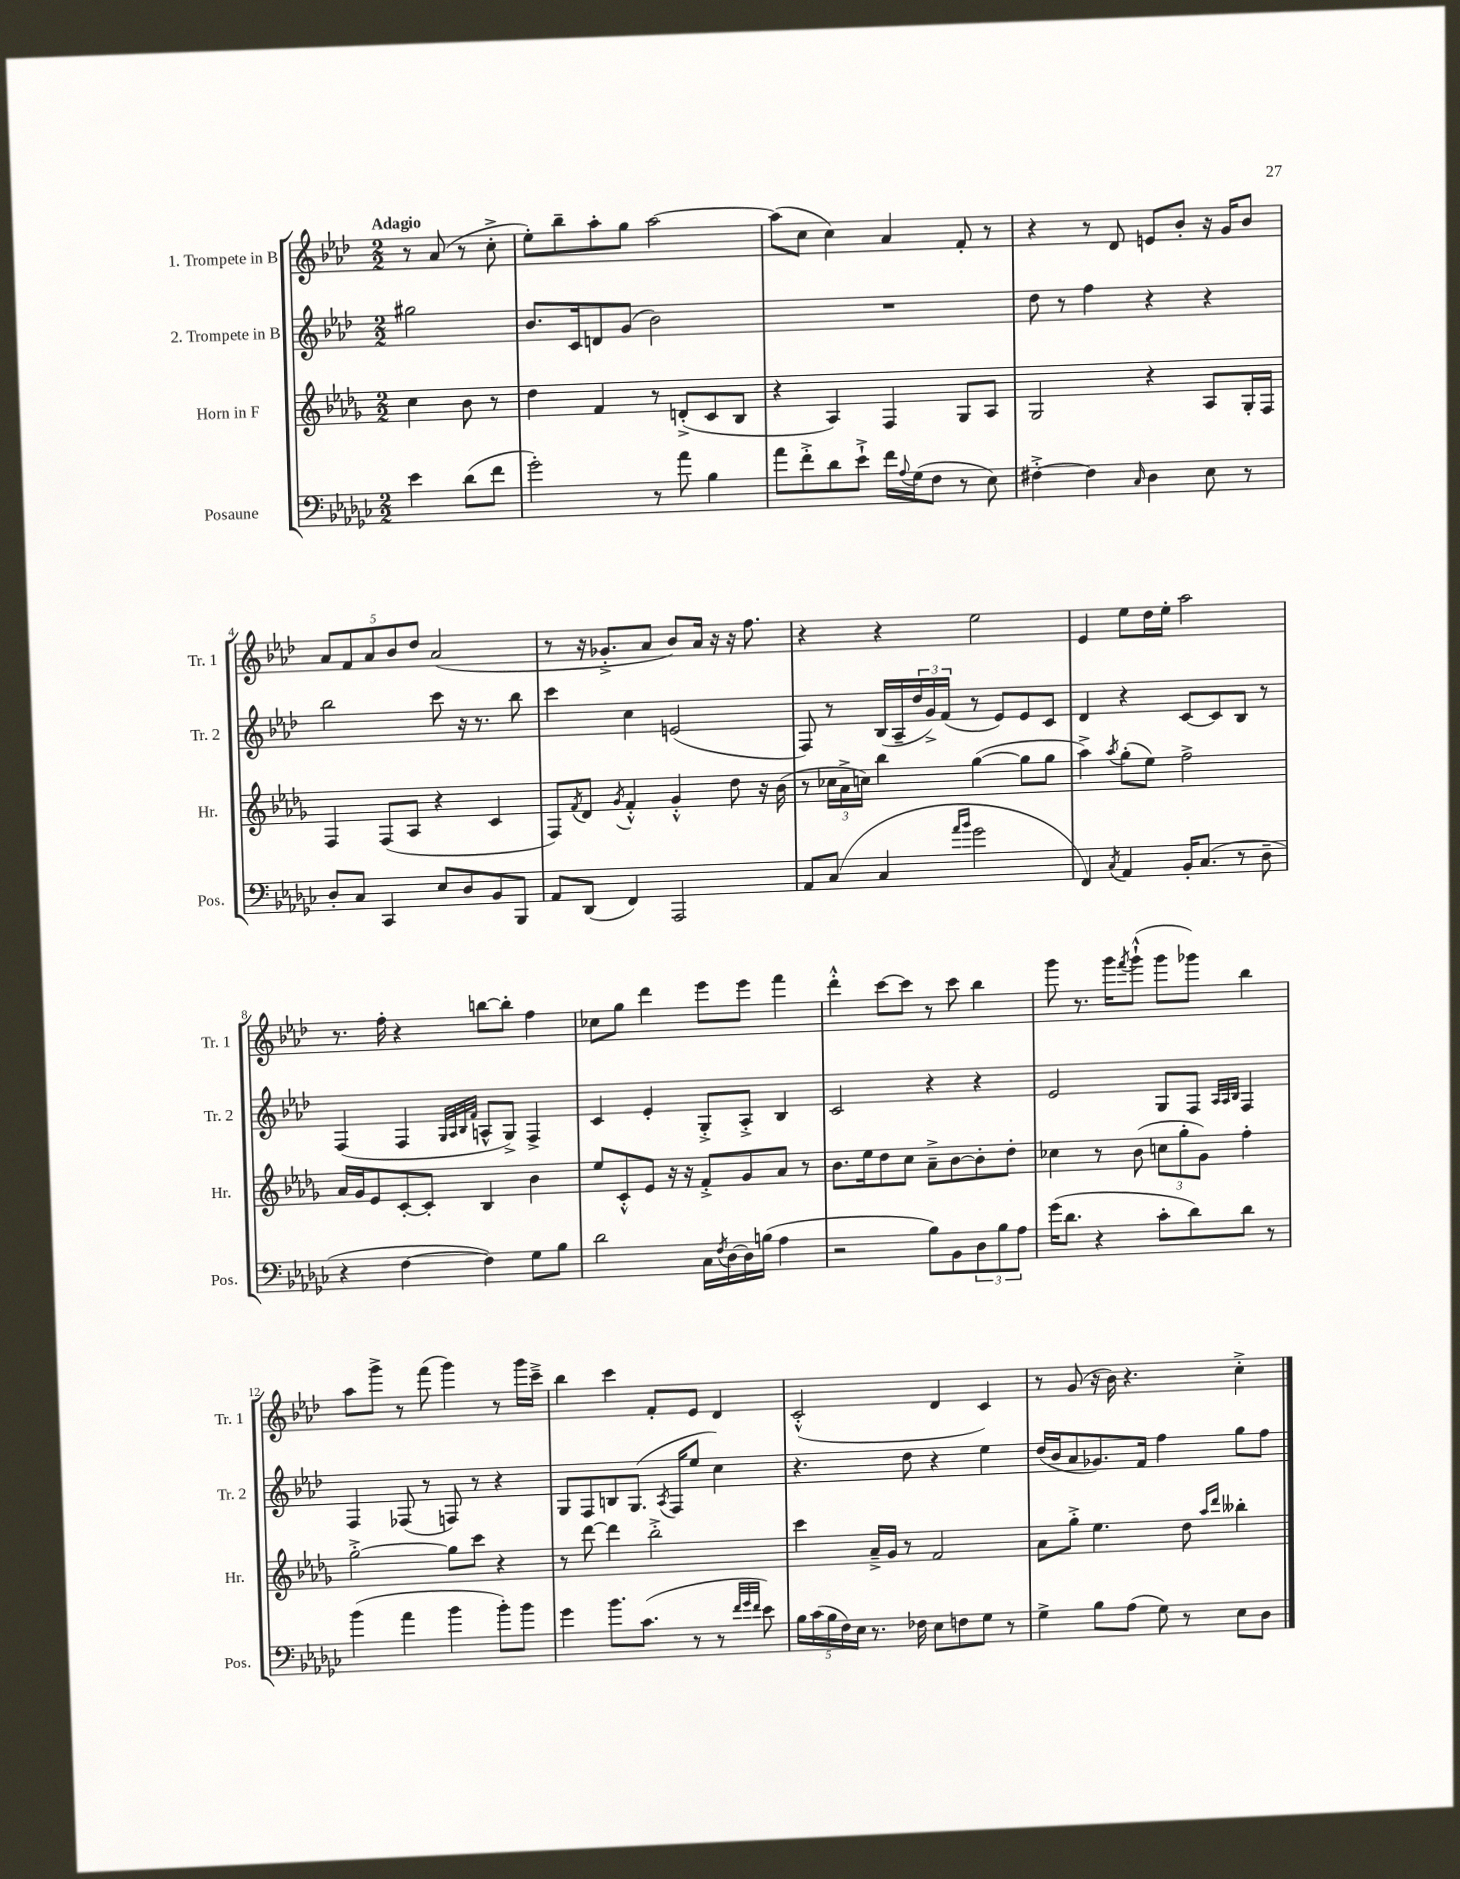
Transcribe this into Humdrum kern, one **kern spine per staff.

**kern	**kern	**kern	**kern
*staff4	*staff3	*staff2	*staff1
*clefF4	*clefG2	*clefG2	*clefG2
*k[b-e-a-d-g-c-]	*k[b-e-a-d-g-]	*k[b-e-a-d-]	*k[b-e-a-d-]
*M2/2	*M2/2	*M2/2	*M2/2
4e-\	4cc\	2gg#\	8r
.	.	.	(8a-/
(8d-\L	8b-\	.	8r
8f\J	8r	.	8cc'^\
=	=	=	=
2g-'\)	4dd-\	8.b-/L	8ee-'\L)
.	.	.	8bb-~\
.	.	16c/k	.
.	4f/	8d/	8aa-'\
.	.	(8g/J	8gg\J
8r	8r	2b-\)	[2aa-\
8a-\	(8d'^/L	.	.
4B-\	8c/	.	.
.	8B-/J	.	.
=	=	=	=
8a-\L	4r	1r	(8aa-\]L
8f'^\	.	.	8cc\J
8d-\	4A-/)	.	4cc\)
8e-`^\J	.	.	.
16f\LL	4F/	.	4a-/
8qqA-/	.	.	.
(16G-\J	.	.	.
8F\J	.	.	.
8r	8G-/L	.	8f'/
8E-\)	8A-/J	.	8r
=	=	=	=
[4F#'^\	2G-/	8dd-\	4r
.	.	8r	.
4F#\]	.	4ff\	8r
.	.	.	8d-/
16qqC-/	.	.	.
4D-\	4r	4r	8e/L
.	.	.	8b-'/J
8E-\	8A-/L	4r	16r
.	.	.	16g/LK
8r	16G-'/L	.	8b-/J
.	16F/JJ	.	.
=	=	=	=
8D-'/L	4F/	2bb-\	10a-/L
.	.	.	10f/
8C-/J	.	.	.
.	.	.	10a-/
4CC-/	(8F/L	.	.
.	.	.	10b-/
.	8A-/J	.	.
.	.	.	10dd-/J
8E-/L	4r	8ccc\	(2a-/
8D-/	.	16r	.
.	.	8.r	.
8BB-/	4c/	.	.
8BBB-/J	.	8bb-\	.
=	=	=	=
8AA-/L	8F/L)	4ccc\	8r
.	8qf/	.	.
(8DD-/J	8d-/J	.	16r
.	.	.	8.g-'^/L
.	8qg-/	.	.
4FF/)	4f'^^/	4cc\	.
.	.	.	8a-/J
2AAA-/	4g-'^^/	(2e/	8b-/L)
.	.	.	16a-/Jk
.	.	.	16r
.	8dd-\	.	16r
.	.	.	8.ff\
.	16r	.	.
.	(16b-\	.	.
=	=	=	=
8AA-/L	8r	8F/)	4r
(8C-/J	24cc-\LL	8r	.
.	24a-^\	.	.
.	24cc\JJ)	.	.
4C-/	4bb-\	(16B-/LL	4r
.	.	16A-~/	.
.	.	24dd-/	.
.	.	24g^/)	.
.	.	(24f/JJ	.
16qqa-/LL	.	.	.
16qqb-/JJ	.	.	.
2g-\	([4gg-\	8r	2ee-\
.	.	8e-/L)	.
.	8gg-\]L	8e-/	.
.	8gg-\J	8c/J	.
=	=	=	=
4FF/)	4aa-^\)	4d-/	4e-/
8qC-/	8qaa-/	.	.
4AA-/	(8gg-'\L	4r	8ee-\L
.	8ee-\J)	.	16dd-\L
.	.	.	16ee-'\JJ
16BB-'/LK	2ff^\	[8c/L	2aa-\
(8.C-/J	.	.	.
.	.	8c/]	.
8r	.	8B-/J	.
8D-~\	.	8r	.
=	=	=	=
4r	16a-/LL	(4F/	8.r
.	16g-/J	.	.
.	8e-/	.	.
.	.	.	16ff'\
[4F\	[8c'/	4F/	4r
.	8c'/]J	.	.
.	.	32qqG/LLL	.
.	.	32qqA-/	.
.	.	32qqB-/	.
.	.	32qqf/JJJ	.
4F\])	4B-/	8A^^/L	[8bb\L
.	.	8G^/J)	8bb'\]J
8G-\L	4b-\	4F^/	4ff\
8B-\J	.	.	.
=	=	=	=
2d-\	8ee-/L	4c/	8cc-\L
.	8c'^^/	.	8gg\J
.	8e-/J	4e-'/	4ddd-\
.	16r	.	.
.	16r	.	.
16C-\LL	8f'^/L	8G'^/L	8eee-\L
8qF/	.	.	.
[16D-\	.	.	.
16D-\]	8g-/	8A-'^/J	8eee-\J
(16B\JJ	.	.	.
4A-\	8a-/J	4B-/	4fff\
.	8r	.	.
=	=	=	=
2r	8.b-\L	2c/	4ddd-'^^\
.	16ee-\k	.	.
.	8dd-\	.	[8ccc\L
.	8cc\J	.	8ccc\]J
8B-\L)	8a-~^\L	4r	8r
8BB-\	[8b-\	.	8ccc\
12D-\	8b-'\]	4r	4bb-\
12B-\	.	.	.
.	8dd-'\J	.	.
12A-\J	.	.	.
=	=	=	=
(16g-\LK	4cc-\	2e-/	8ggg\
8.d-\J	.	.	.
.	.	.	8.r
4r	8r	.	.
.	.	.	16ggg\LK
.	.	.	8qfff/
.	(8b-\	.	(8ggg`^^\J
8c-'\L	12cc\L	8G/L	8ggg\L
.	12gg-'\	.	.
8d-\)	.	8F/J	8ggg-\J)
.	12g-\J)	.	.
.	.	32qqA-/LLL	.
.	.	32qqA-/	.
.	.	32qqB-/JJJ	.
8d-\J	4ff'\	4F/	4bb-\
8r	.	.	.
=	=	=	=
(4b-\	[2gg-'^\	4F/	8aa-\L
.	.	.	8ggg^\J
4a-\	.	(8F-/	8r
.	.	8r	(8fff\
4b-\	8gg-\]L	8F/)	4ggg\)
.	8ccc\J	8r	.
8b-'\L)	4r	4r	8r
8b-\J	.	.	16ggg\LL
.	.	.	16ccc~^\JJ
=	=	=	=
4g-\	8r	8G/L	4bb-\
.	[8ddd-\	8F/	.
8.b-\L	4ddd-\]	8B/	4ccc\
.	.	(8.G/J	.
(8.c-\J	.	.	.
.	2bb-'^\	.	8f'/L
.	.	8qA-/	.
.	.	16F/LK	.
8r	.	8ee-/J	8e-/J
8r	.	4cc\)	4d-/
32qqf/LLL	.	.	.
32qqg-/	.	.	.
32qqf/JJJ	.	.	.
8e-\)	.	.	.
=	=	=	=
20B-\LL	4ccc\	4.r	(2c'^^/
(20c-\	.	.	.
20B-\	.	.	.
20F\)	.	.	.
20E-\JJ	.	.	.
8.r	16a-~^/LL	.	.
.	16g-/JJ	.	.
.	8r	8dd-\	.
16F-\	.	.	.
8E-\L	2f/	4r	4d-/
8F\	.	.	.
8G-\J	.	4ee-\	4c/)
8r	.	.	.
=	=	=	=
4G-^\	8a-\L	(16dd-/LL	8r
.	.	16b-/J	.
.	8gg-'^\J	8a-/	(8g/
8B-\L	4.ee-\	8.g-/)	16r
.	.	.	16b-\)
(8A-\J	.	.	4.r
.	.	16f/Jk	.
8G-\)	.	4ff\	.
8r	8dd-\	.	.
.	16qqaa-/LL	.	.
.	16qqddd-/JJ	.	.
8E-\L	4bb--'\	8gg\L	4cc'^\
8D-\J	.	8ff\J	.
==	==	==	==
*-	*-	*-	*-
